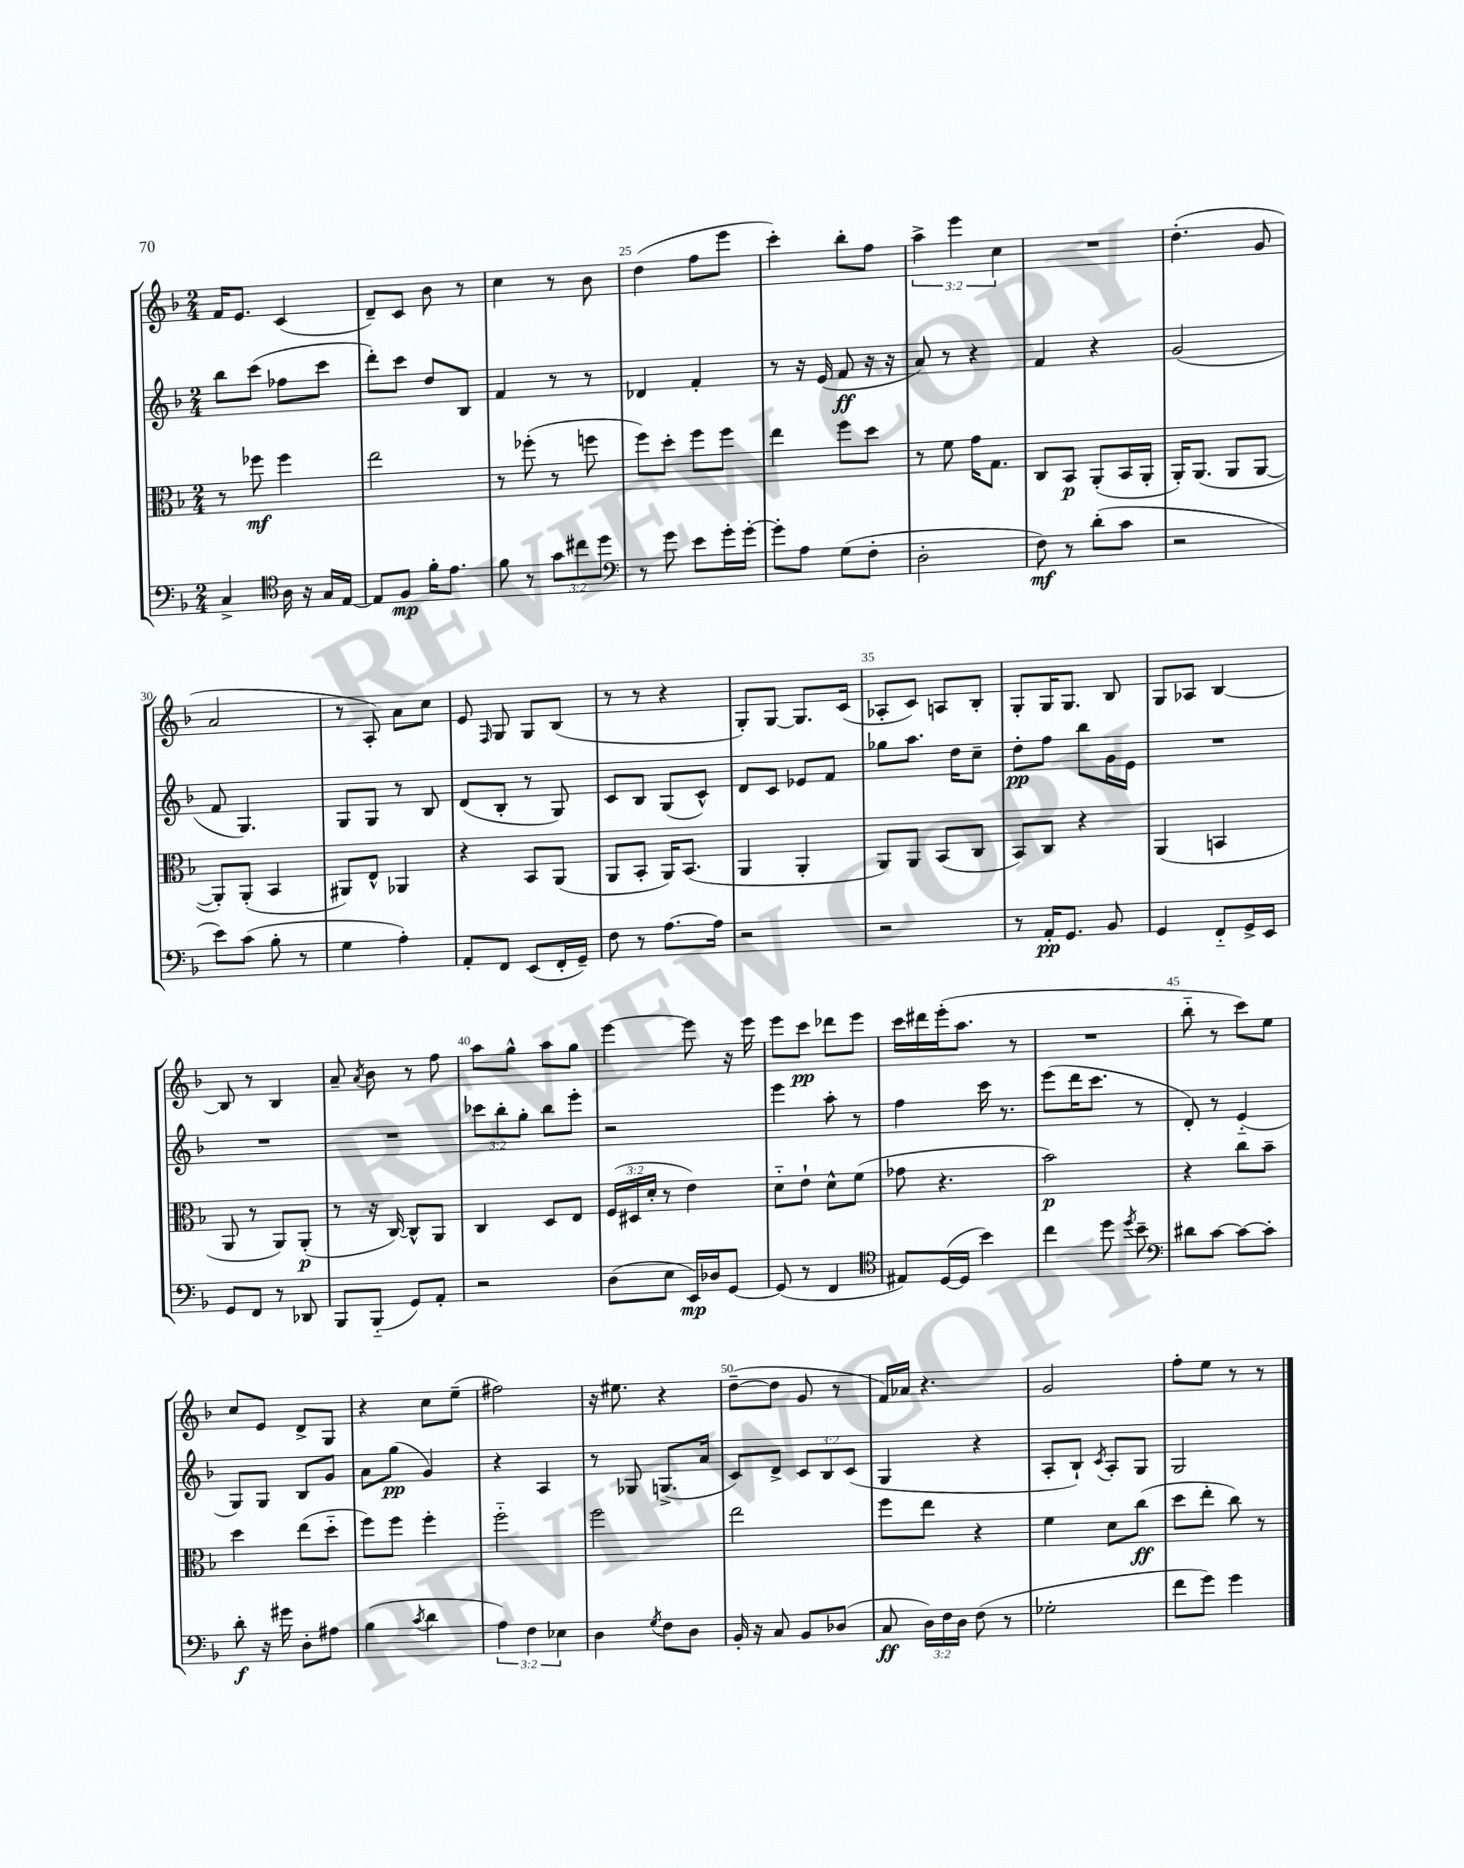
<<
\new StaffGroup <<
\new Staff = "s0" {
    \clef treble \key f \major \numericTimeSignature \time 2/4 \override Staff.TupletNumber.text = #tuplet-number::calc-fraction-text
    \autoBeamOff f'16[ e'8.] c'4( |
    d'8[--) c'8] bes'8 r8 |
    c''4 r8 bes'8 |
    d''4( f''8[ e'''8] |
    c'''4-.) bes''8[-. f''8] |
    \tuplet 3/2 { a''4-> e'''4 c''4 } |
    R2 |
    d''4.-.( g'8 |
    a'2 |
    r8 a8-.) a'8[ c''8] |
    e'8 \grace { f16 } g8 g8[ bes8]( |
    r8 r8 r4 |
    g8[-.) g8]~ g8.[ c'16]( |
    aes8[-. c'8]) a8[ bes8]-. |
    g8[-. g16 g8.] bes8 |
    g8[ aes8] bes4~ |
    bes8 r8 bes4 |
    a'8-- \acciaccatura { a'8 } bes'8 r8 f''8 |
    a''8[ g''8]-^ a''8[ g''8] |
    e'''4~ e'''8 r16 e'''16 |
    e'''8[ c'''8]\pp des'''8[ e'''8] |
    c'''16[ dis'''16 e'''16-.( a''8.] r8 |
    R2 |
    bes''8-_ r8 c'''8[) e''8] |
    c''8[ e'8] d'8[-> g8] |
    r4 c''8[ e''8]--( |
    fis''2) |
    r16 eis''8. r4 |
    d''8[~--( d''8] g'8 r8 |
    f'16[) aes'16] r4. |
    g'2 |
    f''8[-. e''8] r8 r8 \bar "|." |
}
\new Staff = "s1" {
    \clef treble \key f \major \numericTimeSignature \time 2/4 \override Staff.TupletNumber.text = #tuplet-number::calc-fraction-text
    \autoBeamOff bes''8[ c'''8]( fes''8[ c'''8] |
    d'''8[-.) c'''8] d''8[ bes8] |
    f'4 r8 r8 |
    des'4 f'4-. |
    r8 r16 e'16( f'8\ff r16 r16 |
    a'8) r8 r4 |
    f'4 r4 |
    g'2( |
    f'8 g4.) |
    g8[ g8] r8 bes8 |
    d'8[( bes8]-. r8 g8) |
    c'8[ bes8] g8[( c'8]-^) |
    d'8[ c'8] ees'8[ f'8] |
    ges''8[ a''8.] d''16[ c''8]-- |
    d''8[-.\pp f''8] bes''8[ g'16 e'16] |
    R2 |
    R2 |
    R2 |
    \tuplet 3/2 { ces'''8[ bes''8-. g''8]-. } bes''8[ e'''8]-. |
    r2 |
    e'''4 a''8-. r8 |
    f''4 c'''16 r8. |
    e'''8[( d'''16 c'''8.] r8 |
    d'8-.) r8 e'4-_( |
    g8[) g8] bes8[ g'8] |
    a'8[ g''8]\pp( g'4) |
    r4 a4 |
    r8 ges8 g8.[->( a'16] |
    c'8[) d'8]-> \tuplet 3/2 { c'8[ bes8 c'8]( } |
    g4 r4 |
    a8[-. bes8]-!) \acciaccatura { c'8 } a8[-. g8] |
    g2 \bar "|." |
}
\new Staff = "s2" {
    \clef alto \key f \major \numericTimeSignature \time 2/4 \override Staff.TupletNumber.text = #tuplet-number::calc-fraction-text
    \autoBeamOff r8 fes''8\mf fes''4 |
    e''2 |
    r8 fes''8-.( r8 f''8 |
    f''8[) d''8]-. f''8[ f''8] |
    e''4 f''8[ d''8] |
    r8 f'8 g'16[ g8.] |
    c8[ bes,8]\p a,8[-.( bes,16 a,16]-. |
    a,16[-.) a,8.]( a,8[ a,8]~ |
    a,8[-.) a,8]-.( bes,4 |
    ais,8[) e8]-^ aes,4 |
    r4 bes,8[ a,8]( |
    a,8[ bes,8]-. a,16[) bes,8.]( |
    a,4 a,4-. |
    a,8[) a,8] bes,8[( c8] |
    bes,8[) c8] r4 |
    a,4( b,4 |
    a,8 r8 a,8[) a,8]-.\p( |
    r8 r16 c16~) c8[-^ a,8] |
    c4 d8[ e8] |
    \tuplet 3/2 { f16[( dis16 d'16]-. } r8 e'4) |
    d'8[-_ e'8]-! d'8[-^ f'8]( |
    ges'8 r4. |
    bes'2\p) |
    r4 c''8[ bes'8]-- |
    d''4 e''8[( d''8]-_ |
    f''8[) f''8] f''4-. |
    f''2-_ |
    f''2 |
    e''2 |
    f''8[ e''8] r4 |
    f'4 d'8[ c''8]\ff( |
    d''8[ e''8]-. c''8) r8 \bar "|." |
}
\new Staff = "s3" {
    \clef bass \key f \major \numericTimeSignature \time 2/4 \override Staff.TupletNumber.text = #tuplet-number::calc-fraction-text
    \autoBeamOff c4-> \clef tenor a16 r16 g16[ e16]~ |
    e8[ f8]\mp f'16[-. e'8.] |
    f'8 r8 \tuplet 3/2 { g'8[ cis''8 d''8] } |
    \clef bass r8 g'8 e'8[ g'16-. g'16]~-. |
    g'8[-. a8] g8[( f8]-. |
    d2-. |
    f8\mf) r8 d'8[-.( c'8] |
    r2 |
    e'8[) c'8]( bes8-. r8 |
    g4 a4-.) |
    a,8[-. f,8] e,8[( f,16-. g,16]--) |
    f8 r8 a8.[~ a16] |
    r2 |
    r2 |
    r8 a,16[-.\pp g,8.] bes,8 |
    g,4 f,8[-_ g,16-> e,16] |
    g,8[ f,8] r8 des,8 |
    bes,,8[ bes,,8]-_( g,8[) a,8]-. |
    r2 |
    d8[( e8] e,16[\mp) des16 g,8]~ |
    g,8( r8 f,4 |
    \clef tenor eis8[) d16~( d16] bes'4) |
    c''4 d''8 \acciaccatura { d''8 } bes'8-- |
    \clef bass dis'8[ c'8]~ c'8[~ c'8]-. |
    d'8-.\f r16 gis'16 d8[-. ais8] |
    bes4( \acciaccatura { c'8 } d'4 |
    \tuplet 3/2 { a4) f4 ees4 } |
    d4 \acciaccatura { g8 } f8[ d8] |
    bes,16-. r16 c8 bes,8[ des8]( |
    c8\ff \tuplet 3/2 { d16[) f16 d16] } f8( r8 |
    ges2-. |
    f'8[ g'8]) g'4 \bar "|." |
}
>>
>>
\layout { \context { \Score currentBarNumber = #22 \override BarNumber.break-visibility = ##(#f #t #t) barNumberVisibility = #(every-nth-bar-number-visible 5) } }
